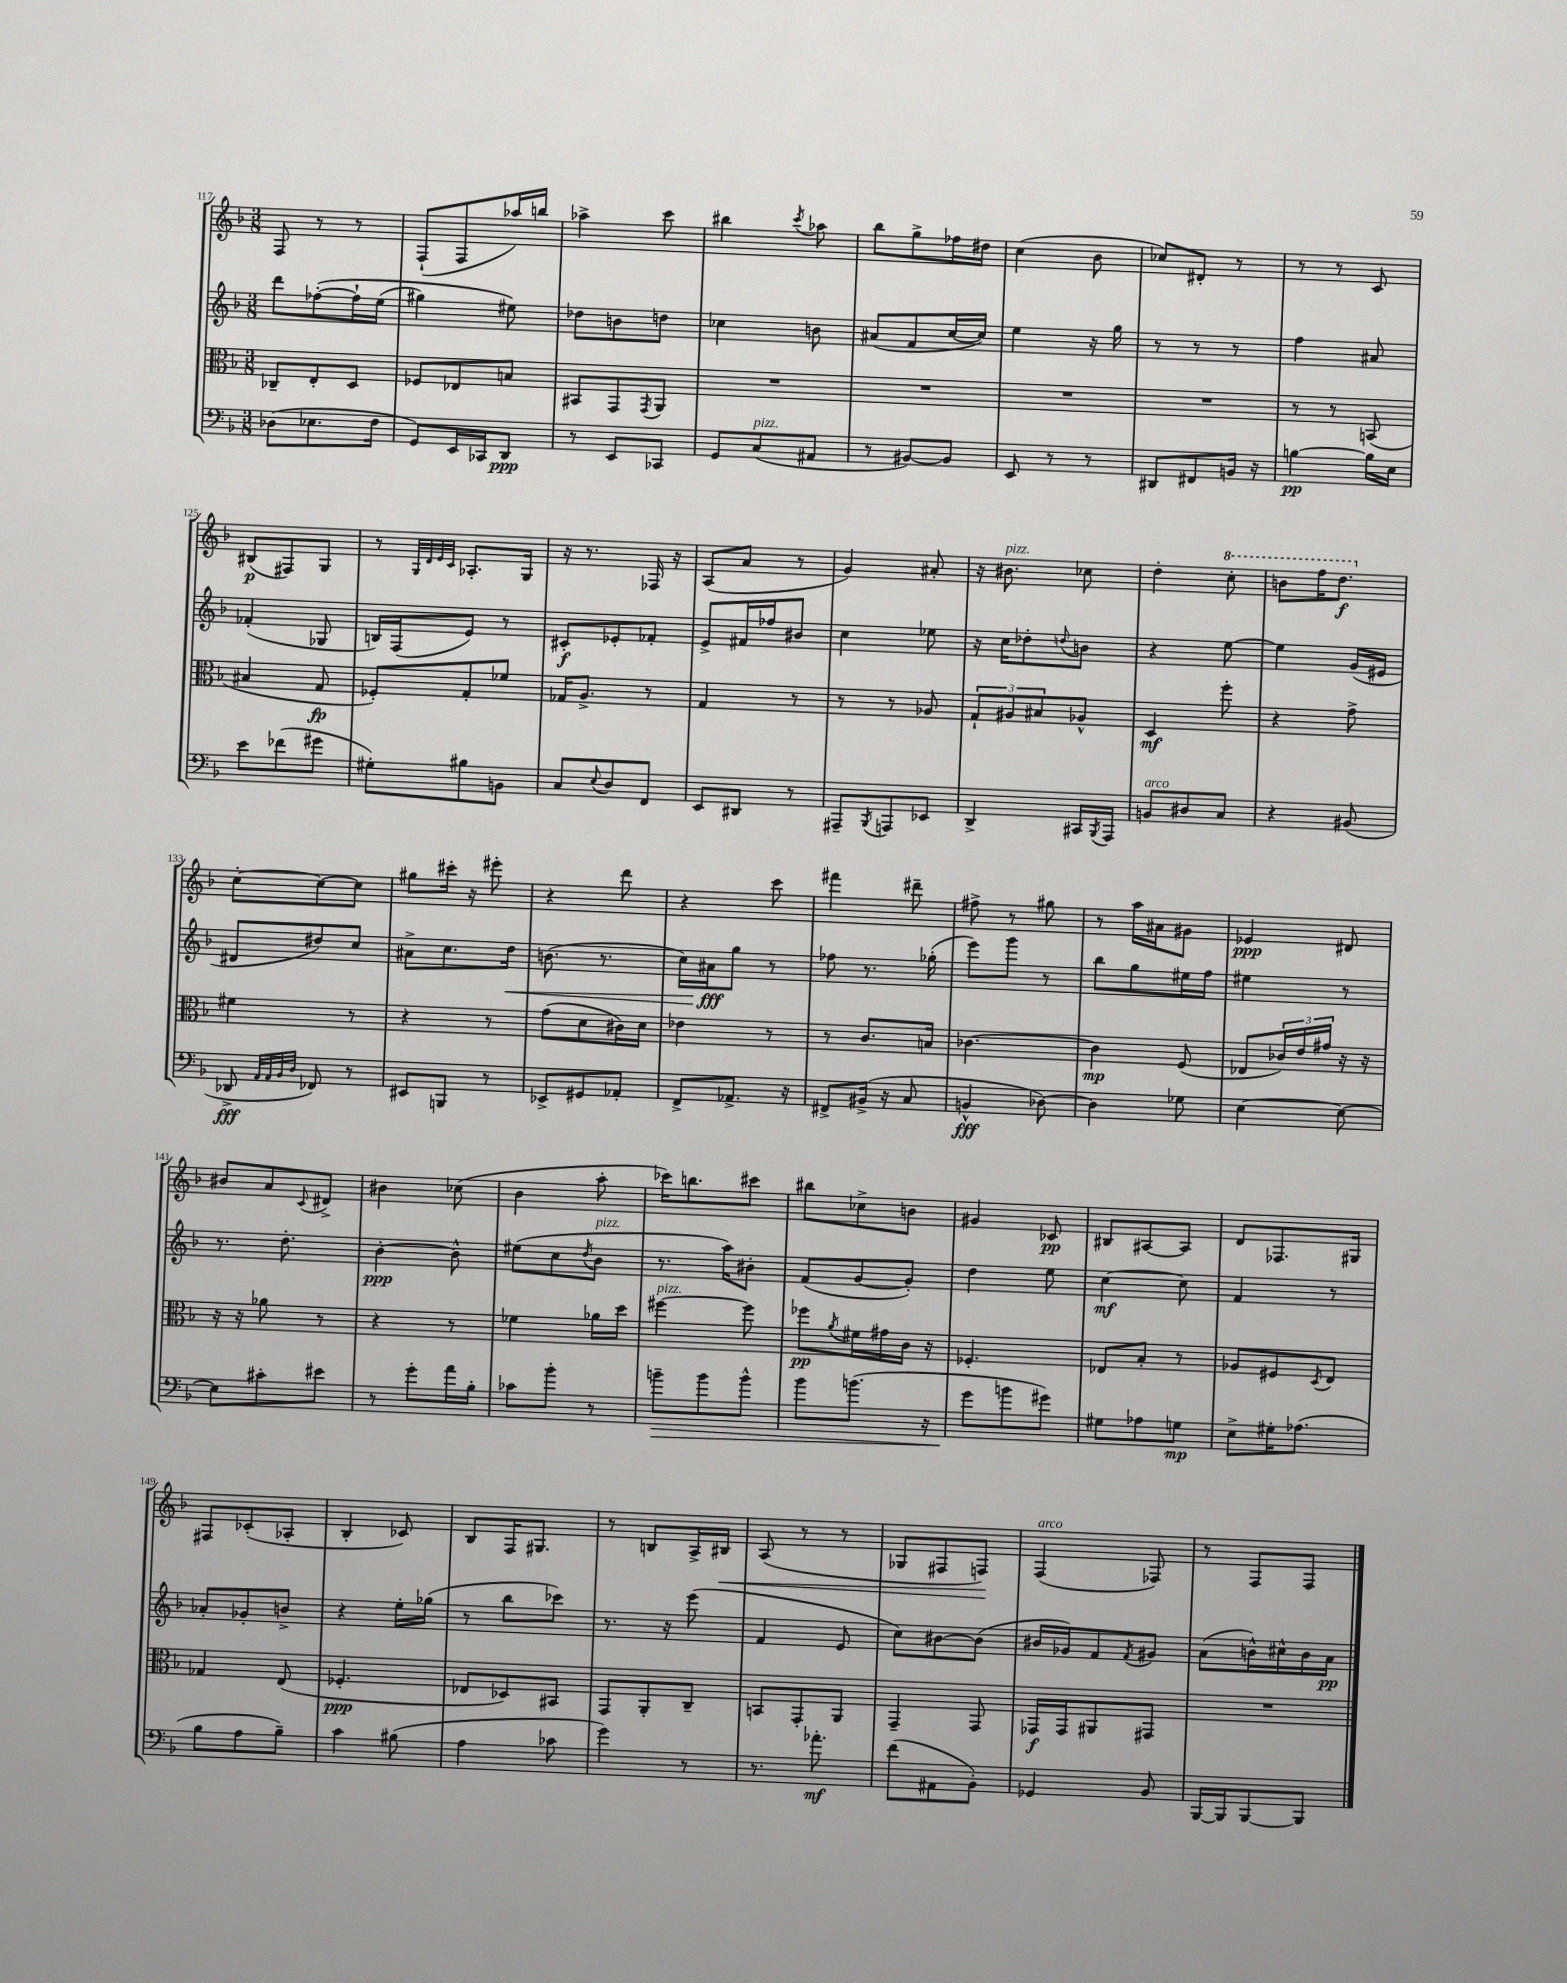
<<
\new StaffGroup <<
\new Staff = "s0" {
    \clef treble \key f \major \numericTimeSignature \time 3/8
    f8 r8 r8 |
    f8-!( f8 aes''16) b''16 |
    aes''4-> c'''8 |
    bis''4 \acciaccatura { c'''8 } aes''8 |
    bes''8 g''8-> fes''16 dis''16 |
    c''4( bes'8 |
    ces''8) dis'8-. r8 |
    r8 r8 c'8 |
    bis8\p( fis8) g8 |
    r8 \grace { g32 d'32 e'32 c'32 } aes8.-. g16 |
    r16 r8. fes16 r16 |
    a8( a'8 r8 |
    g'4) ais'8-. |
    r16 bis'8.^\markup { \italic "pizz." } ces''8 |
    d''4-. \ottava #1 c'''8-. |
    b''8 f'''16 d'''8.\f \ottava #0 |
    c''8~-. c''8~ c''8 |
    gis''8 cis'''16-. r16 eis'''8-. |
    r4 d'''8 |
    r4 c'''8 |
    fis'''4 dis'''8-- |
    fis''8-> r8 gis''8 |
    r8 a''16 ais'16 gis'8 |
    ees'4\ppp dis'8 |
    bis'8 a'8 \appoggiatura { c'8 } dis'8-> |
    bis'4 ces''8( |
    bes'4 a''8-. |
    ces'''16) b''8. cis'''8 |
    bis''8 ces''8-> b'8 |
    gis'4 ces'8\pp |
    bis8 ais8~ ais8 |
    d'8 fes8. gis16 |
    fis8 ces'8-.( aes8-. |
    bes4-. ces'8) |
    bes8 f16 gis8. |
    r8 b8 a16-> bis16\< |
    a8( r8 r8 |
    ges8 fis8 f8\!) |
    f4^\markup { \italic "arco" }( fes8) |
    r8 f8 f8 \bar "|." |
}
\new Staff = "s1" {
    \clef treble \key f \major \numericTimeSignature \time 3/8
    d'''8 fes''8~-.\( fes''16-! e''16( |
    gis''4) eis''8\) |
    des''8 b'8 d''8 |
    ces''4 b'8 |
    ais'8( f'8 c''16~ c''16) |
    e''4 r16 g''16 |
    r8 r8 r8 |
    f''4 ais'8 |
    fes'4-.( ges8 |
    b16) f16( e'8) r8 |
    cis'8-.\f ees'8-. fes'8-. |
    e'8-> fis'16 fes''16 bis'8 |
    c''4 ees''8 |
    r16 c''16 des''8-. \appoggiatura { d''8 } b'8 |
    r4 e''8~ |
    e''4 g'16( eis'16 |
    dis'8 dis''8) c''8 |
    ais'8-> c''8. d''16\< |
    b'8.( r8. |
    c''16) ais'16\fff\! g''8 r8 |
    fes''8 r8. ges''16-.( |
    e'''8) g'''8 r8 |
    bes''8 g''8 eis''16 f''16 |
    eis''4 r8 |
    r8. d''8.-. |
    bes'4~-.\ppp bes'8-^ |
    eis''8( c''8 \acciaccatura { d''8 } bes'8^\markup { \italic "pizz." } |
    r8. a''16) bis'8-. |
    f'8( g'8~ g'8-.) |
    d''4 e''8 |
    c''4~\mf c''8 |
    f'4 r8 |
    aes'8-. ges'8-. b'8-> |
    r4 e''16-. ges''16( |
    r8 bes''8 ces'''8) |
    r8. r16 e'''8( |
    f'4 e'8 |
    c''8) bis'8~ bis'8( |
    bis'16 ges'16) f'8 \acciaccatura { f'8 } gis'8 |
    a'8( b'16-^) cis''16-^ b'16 a'16\pp \bar "|." |
}
\new Staff = "s2" {
    \clef alto \key f \major \numericTimeSignature \time 3/8
    ces8-- e8-. d8 |
    fes8 ees8 b8 |
    bis,8 g,8 \acciaccatura { g,8 } a,8 |
    R4. |
    R4. |
    R4. |
    R4. |
    r8 r8 b,8( |
    bis4 g8\fp |
    fes8-.) g8-. fes'8 |
    ges16 a8.-> r8 |
    g4 r8 |
    r8 r8 aes8 |
    \tuplet 3/2 { g8-! ais8 bis8 } aes8-^ |
    d4\mf f''8-. |
    r4 g'8-> |
    fis'4 r8 |
    r4 r8 |
    g'8( d'8 cis'16) d'16 |
    ees'4 r8 |
    r8 c'8. b16 |
    ces'4.~ |
    ces'4\mp f8( |
    ees8 \tuplet 3/2 { ces'16) e'16 gis'16 } r16 r16 |
    r16 r16 aes'8 r8 |
    r4 r8 |
    fes'4 aes'16 d''16 |
    fis''4~^\markup { \italic "pizz." } fis''8 |
    fes''8\pp \acciaccatura { a'8 } fis'16 gis'16 c'16 r16 |
    fes4.-. |
    ees8 bes8-. r8 |
    aes8 fis8 \acciaccatura { d8 } e8 |
    ges4 e8( |
    fes4.-.\ppp |
    ees8 des8) bis,8 |
    g,8 a,8-. c8-- |
    b,8 g,8-. a,8 |
    g,4-- g,8 |
    ges,16\f ges,16 ais,8 gis,8 |
    R4. \bar "|." |
}
\new Staff = "s3" {
    \clef bass \key f \major \numericTimeSignature \time 3/8
    des8( ees8. f16 |
    g,8) e,16 ces,16 d,8\ppp |
    r8 e,8 ces,8 |
    g,8 c8^\markup { \italic "pizz." }( ais,8 |
    r8 bis,8~) bis,8 |
    e,8 r8 r8 |
    dis,8 fis,8 b,16 r16 |
    b4~\pp b16 e16 |
    e'8 fes'8( gis'8 |
    gis8-.) bis8 b,8 |
    c8 \appoggiatura { e8 } d8 f,8 |
    e,8 dis,8 r8 |
    ais,,8-- \acciaccatura { bes,,8 } a,,8 ees,8 |
    d,4-> cis,16 \acciaccatura { bes,,8 } a,,16 |
    b,8^\markup { \italic "arco" } dis8 c8 |
    r4 bis,8( |
    des,8->\fff \grace { a,32 a,32 bes,32 d32 } fes,8) r8 |
    eis,8 b,,8 r8 |
    ees,8-> gis,8 aes,8-. |
    f,8-> aes,8.-> r16 |
    fis,8-> bis,16->( r16 c8 |
    b,4-^\fff des8~) |
    des4 ges8 |
    e4~ e8~ |
    e8 cis'8-. eis'8 |
    r8 g'8-. a'16 bes16-. |
    ces'8 bes'8-. r8 |
    b'8--\> b'8 b'8-^ |
    bes'8 b'8.( r16 |
    g'8\! b'8 gis'8) |
    gis8 aes8 g8\mp |
    e8-> gis16-. aes8.( |
    bes8 a8 bes8--) |
    c'4 bis8( |
    a4 ces'8 |
    g'4) r8 |
    r8. aes'8.-.\mf |
    f'8( ais,8 bes,8-.) |
    ges,4 bes,8 |
    bes,,16~ bes,,16 bes,,8~ bes,,8 \bar "|." |
}
>>
>>
\layout { \context { \Score currentBarNumber = #117 } }
